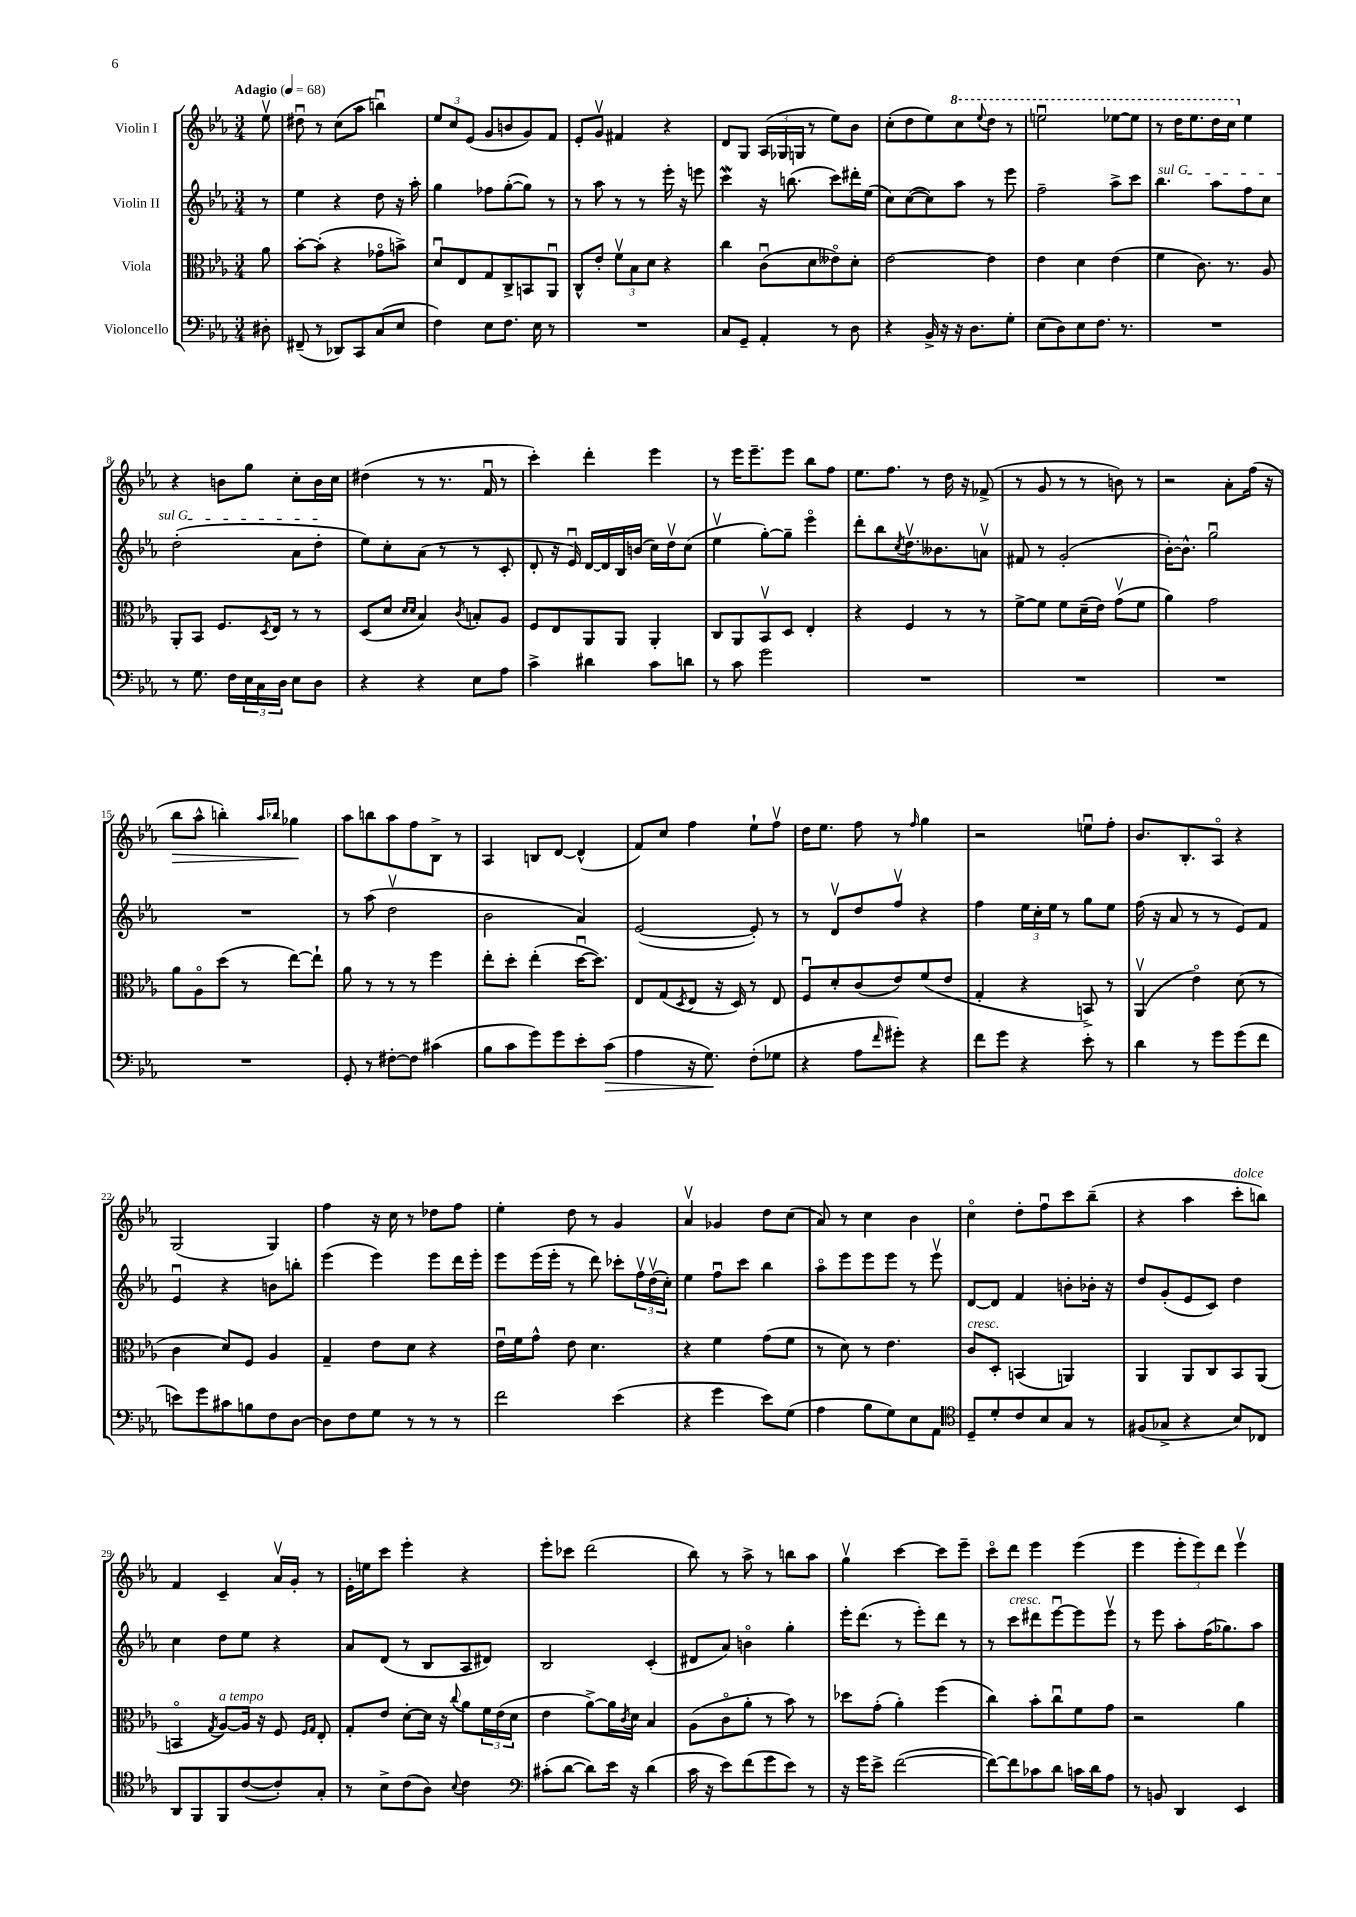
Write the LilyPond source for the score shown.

<<
\new StaffGroup <<
\new Staff = "s0" \with { instrumentName = "Violin I" } {
    \clef treble \key ees \major \numericTimeSignature \time 3/4 \partial 8 \tempo "Adagio" 4 = 68
    ees''8\upbow |
    dis''8\downbow r8 c''8( aes''8 b''4\downbow) |
    \tuplet 3/2 { ees''8 c''8 ees'8( } g'8 b'8 g'8) f'8 |
    ees'8-. g'8\upbow fis'4 r4 |
    d'8 g8 \tuplet 3/2 { aes16( ges16 g16 } r8 ees''8) bes'8 |
    c''8-.( d''8 ees''8) \ottava #1 c'''8 \appoggiatura { ees'''8 } d'''8 r8 |
    e'''2\downbow ees'''8~ ees'''8 |
    r8 d'''16 ees'''8. d'''16 c'''16 \ottava #0 ees''4 |
    r4 b'8 g''8 c''8-. b'16 c''16 |
    dis''4( r8 r8. f'16\downbow r8 |
    c'''4-.) d'''4-. ees'''4 |
    r8 ees'''16 ees'''8.-- ees'''8 bes''8 f''8 |
    ees''8. f''8. r8 d''16 r16 fes'8->( |
    r8 g'8 r8 r8 b'8) r8 |
    r2 aes'8-. f''16( r16 |
    bes''8\> aes''8-^ b''4-.) \grace { aes''16 bes''16 } ges''4\! |
    aes''8 b''8 aes''8 f''8 bes8-> r8 |
    aes4 b8 d'8~ d'4-^( |
    f'8) c''8 f''4 ees''8-! f''8\upbow |
    d''16 ees''8. f''8 r8 \grace { f''16 } g''4 |
    r2 e''8\downbow f''8-. |
    bes'8. bes8.-. aes8\flageolet r4 |
    g2( g4) |
    f''4 r16 c''16 r8 des''8 f''8 |
    ees''4-. d''8 r8 g'4 |
    aes'4\upbow ges'4 d''8 c''8( |
    aes'8) r8 c''4 bes'4 |
    c''4\flageolet d''8-. f''8\downbow c'''8 bes''8--( |
    r4 aes''4 c'''8-.^\markup { \italic "dolce" } b''8) |
    f'4 c'4-- aes'16\upbow g'16-. r8 |
    ees'16-. e''16 c'''8 ees'''4-. r4 |
    ees'''8-. ces'''8 d'''2( |
    bes''8) r8 aes''8-> r8 b''8 aes''8 |
    g''4\upbow c'''4~ c'''8 ees'''8-- |
    c'''8\flageolet d'''8 ees'''4 ees'''4( |
    ees'''4 \tuplet 3/2 { ees'''8-. ees'''8) d'''8 } ees'''4\upbow \bar "|." |
}
\new Staff = "s1" \with { instrumentName = "Violin II" } {
    \clef treble \key ees \major \numericTimeSignature \time 3/4 \partial 8
    r8 |
    ees''4 r4 d''8 r16 aes''16-. |
    g''4 fes''8 g''8~-.( g''8) r8 |
    r8 aes''8 r8 r8 ees'''16-. r16 e'''8 |
    c'''4\mordent r16 b''8.( c'''8) dis'''16-. ees''16( |
    c''8) c''8~( c''8) aes''8 r8 ees'''8 |
    f''2-- aes''8-> c'''8 |
    \once \override TextSpanner.bound-details.left.text = \markup { \italic "sul G" } bes''4.\startTextSpan aes''8 f''8 c''8 |
    d''2-.( aes'8 d''8-.\stopTextSpan |
    ees''8) c''8-. aes'8( r8 r8 c'8-. |
    d'8-. r16 ees'16\downbow) d'16~ d'16 bes16 b'16( c''16) d''16\upbow c''8( |
    ees''4\upbow g''8~-.) g''8-- ees'''4\flageolet |
    d'''8-. bes''8 \acciaccatura { c''8 } d''8.\upbow beses'8. a'8\upbow |
    fis'8 r8 g'2-.( |
    bes'16~-.) bes'8.-^ g''2\downbow |
    R2. |
    r8 aes''8( d''2\upbow |
    bes'2 aes'4) |
    ees'2~( ees'8-.) r8 |
    r8 d'8\upbow d''8 f''8\upbow r4 |
    f''4 \tuplet 3/2 { ees''16 c''16-. ees''16 } r8 g''8 ees''8 |
    f''16( r16 aes'8 r8 r8 ees'8) f'8 |
    ees'4\downbow r4 b'8 b''8-. |
    ees'''4( ees'''4) ees'''8 d'''16 ees'''16-. |
    ees'''8 ees'''16( ees'''16-. r8 d'''8) ces'''8-. \tuplet 3/2 { f''16\upbow d''16\upbow( c''16-.) } |
    ees''4 f''8\downbow c'''8 bes''4 |
    aes''8\flageolet ees'''8 ees'''8 ees'''8 r8 ees'''8\upbow |
    d'8~ d'8 f'4 b'8-. bes'16-. r16 |
    d''8 g'8-.( ees'8 c'8) d''4 |
    c''4 d''8 ees''8 r4 |
    aes'8 d'8( r8 bes8 aes8 dis'8) |
    bes2 c'4-.( |
    dis'8 aes'8) b'4\flageolet g''4-. |
    ees'''16-. d'''8.( r8 ees'''8-.) d'''8 r8 |
    r8 c'''8^\markup { \italic "cresc." } dis'''8 ees'''8~\downbow ees'''8 ees'''8\upbow |
    r8 ees'''8 aes''8-. f''16( ges''8.) aes''8 \bar "|." |
}
\new Staff = "s2" \with { instrumentName = "Viola" } {
    \clef alto \key ees \major \numericTimeSignature \time 3/4 \partial 8
    aes'8 |
    bes'8~-. bes'8-.( r4 ges'8\flageolet b'8->) |
    d'8\downbow ees8 g8 c8-> b,8 aes,8\downbow |
    c8-^ ees'8-. \tuplet 3/2 { f'8\upbow bes8 d'8 } r4 |
    c''4 c'8\downbow( d'8 eeses'8\flageolet) d'8-. |
    ees'2~ ees'4 |
    ees'4 d'4 ees'4( |
    f'4 c'8.) r8. aes8 |
    aes,8-. bes,8 f8. \acciaccatura { d8 } ees16 r8 r8 |
    d8( d'8 \grace { d'16 d'16 } bes4) \acciaccatura { c'8 } b8-. aes8 |
    f8 ees8 aes,8 aes,8 aes,4-. |
    c8 aes,8 bes,8\upbow d8 ees4-. |
    r4 f4 r8 r8 |
    f'8~-> f'8 f'8 d'16--( ees'16) g'8\upbow( f'8 |
    aes'4) g'2 |
    aes'8 aes8\flageolet d''8( r8 ees''8~) ees''8-! |
    aes'8 r8 r8 r8 f''4 |
    ees''8-. d''8-. ees''4-.( d''16~\downbow d''8.) |
    ees8 g8( \acciaccatura { d8 } ees8 r16 d16) r8 ees8 |
    f8\downbow d'8-. c'8( ees'8) f'8( ees'8 |
    g4-. r4 b,8->) r8 |
    aes,4\upbow( ees'4\flageolet) d'8( r8 |
    c'4 d'8) f8 aes4 |
    g4-- ees'8 d'8 r4 |
    ees'16\downbow f'16 g'8-^ ees'8 d'4. |
    r4 f'4 g'8( f'8 |
    r8 d'8) r8 ees'4. |
    c'8^\markup { \italic "cresc." } d8-. b,4( a,4) |
    aes,4 aes,8 c8 bes,8 aes,8( |
    b,4\flageolet \acciaccatura { g8 } aes8~^\markup { \italic "a tempo" }) aes16 r16 f8 \grace { f16 g16 } ees8-. |
    g8-. ees'8 d'8~-. d'16 r16 \appoggiatura { c''8 } aes'8 \tuplet 3/2 { f'16 ees'16( d'16 } |
    ees'4 aes'8~->) aes'16 \acciaccatura { c'8 } d'16 bes4 |
    aes8( c'8\flageolet aes'8-. r8 bes'8) r8 |
    des''8 g'8-.( aes'4-.) f''4( |
    c''4) bes'8-. c''8\downbow f'8 g'8 |
    r2 aes'4 \bar "|." |
}
\new Staff = "s3" \with { instrumentName = "Violoncello" } {
    \clef bass \key ees \major \numericTimeSignature \time 3/4 \partial 8
    dis8-. |
    fis,8--( r8 des,8) c,8 c8( ees8 |
    f4) ees8 f8. ees16 r8 |
    R2. |
    c8 g,8-- aes,4-. r8 d8 |
    r4 bes,16-> r16 r16 d8. g8-. |
    ees8( d8) ees8 f8. r8. |
    R2. |
    r8 g8. f16 \tuplet 3/2 { ees16 c16 d16 } ees8 d8 |
    r4 r4 ees8 aes8 |
    c'4-> dis'4 c'8 d'8 |
    r8 c'8 g'2 |
    R2. |
    R2. |
    R2. |
    R2. |
    g,8-. r8 fis8~-. fis8 cis'4( |
    bes8 c'8 g'8) g'8 ees'8-. c'8\>( |
    aes4 r16 g8.\!) f8-.( ges8 |
    r4 aes8 \grace { f'16 } gis'8-.) r4 |
    f'8 g'8 r4 ees'8-. r8 |
    d'4 r8 g'8 g'8( f'8 |
    e'8) g'8 cis'8 b8 f8 d8~ |
    d8 f8 g8 r8 r8 r8 |
    f'2 ees'4( |
    r4 g'4 ees'8) g8( |
    aes4 bes8 g8) ees8 aes,8 |
    \clef tenor d8-- d'8-. c'8 bes8 g8 r8 |
    fis8( ges8-> r4 bes8) ces8 |
    aes,8 f,8 f,8 c'8~( c'8-.) g8-. |
    r8 bes8-> c'8( aes8) \appoggiatura { bes8 } c'4 |
    \clef bass cis'8-.( d'8~ d'8) ees'16 r16 d'4( |
    c'16 r16 ees'8) f'8( g'8 ees'8) r8 |
    r16 g'16 ees'8-> f'2~( |
    f'8~) f'8 ces'8 d'8 c'16 d'16 aes8 |
    r8 b,8 d,4 ees,4 \bar "|." |
}
>>
>>
